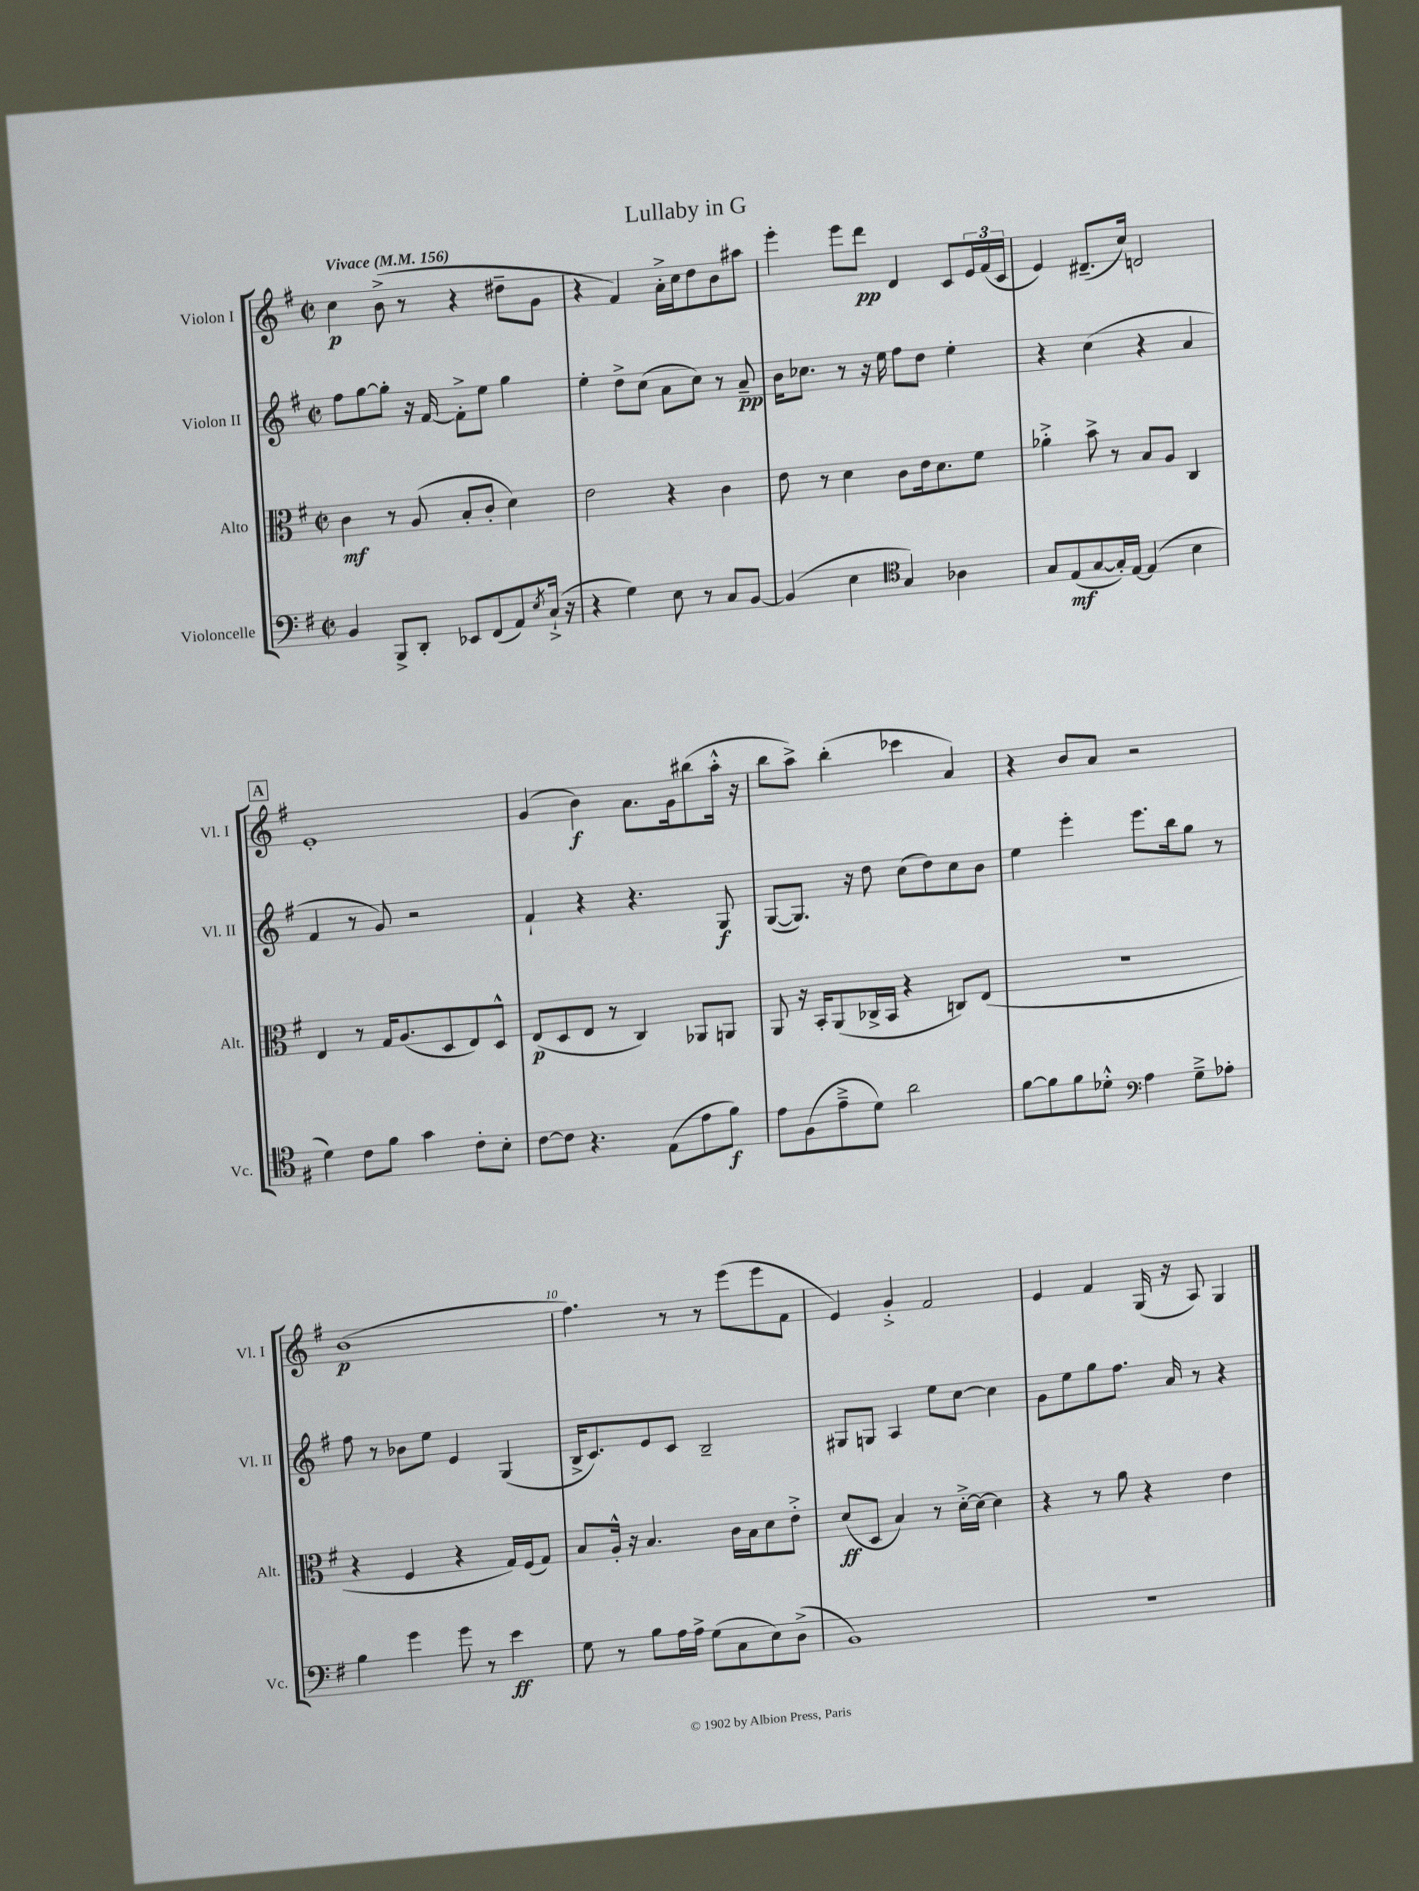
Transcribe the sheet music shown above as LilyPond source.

\header { title = "Lullaby in G" }
<<
\new StaffGroup <<
\new Staff = "s0" \with { instrumentName = "Violon I" shortInstrumentName = "Vl. I" } {
    \clef treble \key g \major \defaultTimeSignature \time 2/2 \tempo "Vivace" 4 = 156
    c''4\p b'8->( r8 r4 dis''8-- g'8 |
    r4 fis'4) a'16-.-> c''16 d''8 b'8 ais''8 |
    e'''4-. e'''8 d'''8\pp d'4 c'8 \tuplet 3/2 { e'16 fis'16( c'16 } |
    e'4) dis'8.--( c''16) d'2 |
    \mark \markup { \box "A" } e'1-. |
    g'4( b'4\f) a'8. g'16 bis''8( a''16-.-^ r16 |
    b''8 a''8->) b''4-.( ces'''4 a'4) |
    r4 b'8 a'8 r2 |
    b'1\p( |
    fis''4.) r8 r8 e'''8( e'''8 fis'8 |
    e'4) g'4-.-> fis'2 |
    e'4 fis'4 g16( r16 a8) g4 \bar "|." |
}
\new Staff = "s1" \with { instrumentName = "Violon II" shortInstrumentName = "Vl. II" } {
    \clef treble \key g \major \defaultTimeSignature \time 2/2
    fis''8 g''8~ g''8-. r16 fis'16~ fis'8-.-> e''8 g''4 |
    e''4-. d''8-> c''8( a'8 c''8) r8 a'8--\pp |
    b'16 ces''8. r8 r16 e''16 fis''8 d''8 e''4-. |
    r4 c''4( r4 a'4 |
    \mark \markup { \box "A" } fis'4 r8 g'8) r2 |
    fis'4-! r4 r4. g8\f |
    g8~( g8.) r16 d''8 c''8( d''8) c''8 b'8 |
    e''4 e'''4-. e'''8. b''16 g''8 r8 |
    fis''8 r8 bes'8 e''8 e'4 g4( |
    b16-> c'8.) e'8 c'8 b2-- |
    gis8 g8 a4 e''8 c''8~ c''4 |
    g'8 e''8 g''8 fis''8. a'16 r8 r4 \bar "|." |
}
\new Staff = "s2" \with { instrumentName = "Alto" shortInstrumentName = "Alt." } {
    \clef alto \key g \major \defaultTimeSignature \time 2/2
    c'4\mf r8 a8( b8-. c'8-. d'4) |
    e'2 r4 c'4 |
    e'8 r8 d'4 c'8 e'16 d'8. fis'8 |
    aes'4-.-> b'8-> r8 b8 a8 c4 |
    \mark \markup { \box "A" } e4 r8 g16 a8.( d8 e8) d8-^ |
    e8\p( d8 e8 r8 c4) aes,8 a,8 |
    a,8 r16 b,16-. a,8( ces16-> b,16 r4 c8) e8( |
    R1 |
    r4 fis4 r4 g16) fis16( g8) |
    b8 a16-.-^ r16 b4. c'16 b16 d'8 e'8-.-> |
    d'8\ff( d8 b4) r8 d'16~-.-> d'16~ d'4 |
    r4 r8 a'8 r4 e'4 \bar "|." |
}
\new Staff = "s3" \with { instrumentName = "Violoncelle" shortInstrumentName = "Vc." } {
    \clef bass \key g \major \defaultTimeSignature \time 2/2
    b,4 b,,8-> d,8-. ees,8 fis,8( a,8) \acciaccatura { e8 } c16-!->( r16 |
    r4 g4) e8 r8 c8 b,8~ |
    b,4( e4 \clef tenor g4) aes4 |
    g8 e8\mf( g8~ g16-.) e16~ e4( b4 |
    \mark \markup { \box "A" } d'4) c'8 fis'8 g'4 c'8-. b8-. |
    c'8~ c'8 r4. e8( e'8 fis'8\f) |
    e'8 fis8( e'8---> d'8) a'2 |
    fis'8~ fis'8 fis'8 des'8-.-^ \clef bass a4 g8---> aes8-. |
    b4 g'4 g'8 r8 e'4\ff |
    g8 r8 b8 a16 a16-> g8( c8 e8) d8->( |
    b,1) |
    R1 \bar "|." |
}
>>
>>
\layout { \context { \Score \override BarNumber.break-visibility = ##(#f #t #t) barNumberVisibility = #(every-nth-bar-number-visible 5) } }
